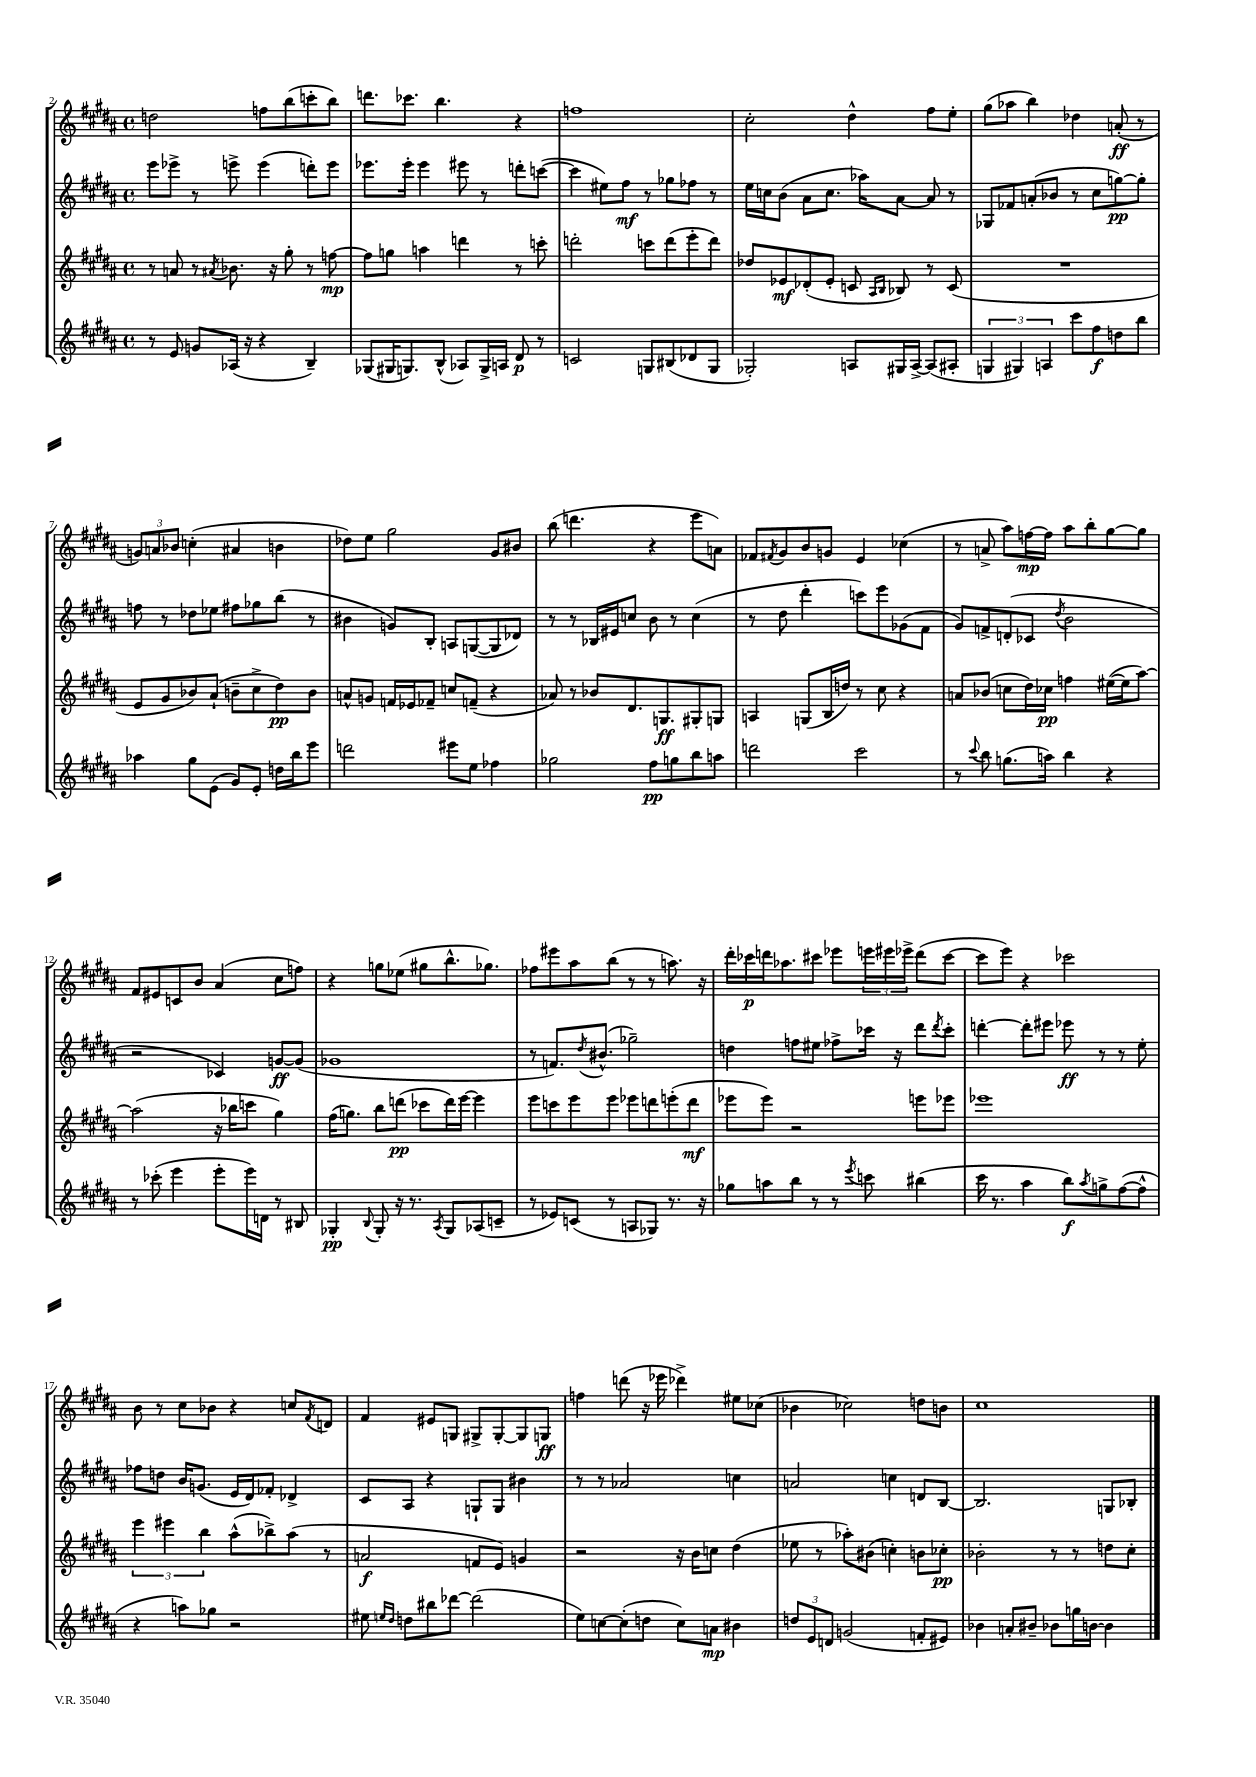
<<
\new StaffGroup <<
\new Staff = "s0" {
    \clef treble \key b \major \defaultTimeSignature \time 4/4
    d''2 f''8 b''8( c'''8-. b''8) |
    d'''8. ces'''8. b''4. r4 |
    f''1 |
    cis''2-. dis''4-^ fis''8 e''8-. |
    gis''8( aes''8 b''4) des''4 a'8-.\ff( r8 |
    \tuplet 3/2 { g'8) a'8 bes'8 } c''4-.( ais'4 b'4 |
    des''8) e''8 gis''2 gis'8 bis'8 |
    b''8( d'''4. r4 e'''8 a'8) |
    fes'8 \acciaccatura { fis'8 } gis'8 b'8 g'8 e'4 ces''4( |
    r8 a'8-> ais''8) f''16~\mp f''16 ais''8 b''8-. gis''8~ gis''8 |
    fis'8 eis'8 c'8 b'8 ais'4( cis''8 f''8) |
    r4 g''8 ees''8( gis''8 b''8.-^ ges''8.) |
    fes''8 eis'''8 ais''8 b''8( r8 r8 a''8.) r16 |
    dis'''16-. ces'''16\p d'''16 aes''8. cis'''8 ees'''8 \tuplet 3/2 { e'''16 eis'''16 ees'''16-> } d'''8( cis'''8~ |
    cis'''8 e'''8) r4 ces'''2 |
    b'8 r8 cis''8 bes'8 r4 c''8 \acciaccatura { fis'8 } d'8 |
    fis'4 eis'8 g8 gis8-> gis8~-. gis8 g8\ff |
    f''4 d'''8( r16 ees'''16 des'''4->) eis''8 ces''8( |
    bes'4 ces''2) d''8 b'8 |
    cis''1 \bar "|." |
}
\new Staff = "s1" {
    \clef treble \key b \major \defaultTimeSignature \time 4/4
    e'''8 ees'''8-> r8 e'''8-> e'''4( d'''8-.) e'''8 |
    ees'''8. ees'''16-. ees'''4 eis'''8 r8 d'''8-. c'''8~( |
    c'''4 eis''8) fis''8\mf r8 ges''8 fes''8 r8 |
    e''16 c''16 b'8( ais'8 c''8. aes''16) ais'8~ ais'8 r8 |
    ges8 fes'8 a'8-.( bes'8 r8 cis''8 g''8~\pp) g''8-. |
    f''8 r8 des''8 ees''8 fis''8 ges''8 b''8( r8 |
    bis'4 g'8) b8-. a8 g8~( g8 des'8) |
    r8 r8 bes16 eis'16 c''8 b'8 r8 c''4( |
    r8 dis''8 dis'''4-. c'''8) e'''8 ges'8( fis'8 |
    gis'8) f'8-> d'8-.( ces'8 \acciaccatura { dis''8 } b'2 |
    r2 ces'4) g'8~\ff g'8( |
    ges'1 |
    r8 f'8.) \acciaccatura { dis''8 } bis'8.-^( ges''2--) |
    d''4 f''8 eis''8 fes''8-> ces'''16 r16 dis'''8 \acciaccatura { dis'''8 } ces'''8-. |
    d'''4~-. d'''8-. eis'''8 ees'''8\ff r8 r8 e''8-. |
    fes''8 d''8 b'16 g'8.( e'16 dis'16) fes'8-. des'4-> |
    cis'8 ais8 r4 g8-! g8 bis'4 |
    r8 r8 aes'2 c''4 |
    a'2 c''4 d'8 b8~ |
    b2. g8 bes8-. \bar "|." |
}
\new Staff = "s2" {
    \clef treble \key b \major \defaultTimeSignature \time 4/4
    r8 a'8 r8 \acciaccatura { ais'8 } bes'8. r16 gis''8-. r8 f''8~\mp |
    f''8 g''8 a''4 d'''4 r8 c'''8-. |
    d'''2-. c'''8 d'''8( e'''8-. d'''8) |
    des''8 ees'8\mf des'8-.( ees'8-. c'8 \grace { ais16 b16 } bes8) r8 c'8( |
    R1 |
    e'8 gis'8 bes'8) ais'8-!( b'8-- cis''8-> dis''8\pp) b'8 |
    a'8-^ g'8 f'16 ees'16 fes'8-- c''8 f'8--( r4 |
    aes'8) r8 bes'8 dis'8. g8.\ff gis8-. g8 |
    a4 g8( b16 d''16) r8 cis''8 r4 |
    a'8 bes'8( c''8 dis''16) ces''16\pp f''4 eis''16~( eis''16 ais''8~) |
    ais''2( r16 bes''16 c'''8 gis''4) |
    fis''16( g''8.) b''8 d'''8\pp( ces'''8 d'''16) e'''16~ e'''4 |
    e'''8 c'''8 e'''8 e'''8 ees'''8 d'''8 e'''8-.( d'''8\mf |
    ees'''8 ees'''8) r2 e'''8 ees'''8 |
    ees'''1 |
    \tuplet 3/2 { e'''4 eis'''4 b''4 } ais''8-^( bes''8->) ais''8( r8 |
    a'2\f f'8 e'8) g'4 |
    r2 r16 b'16 c''8 dis''4( |
    ees''8 r8 aes''8-.) bis'8( c''4-.) b'8 ces''8-.\pp |
    bes'2-. r8 r8 d''8 cis''8-. \bar "|." |
}
\new Staff = "s3" {
    \clef treble \key b \major \defaultTimeSignature \time 4/4
    r8 e'8 g'8 aes16( r16 r4 b4--) |
    ges8( gis16 g8.) b8-^( aes8) g16-> a16 dis'8\p r8 |
    c'2 g8 bis8( des'8 g8 |
    ges2-.) a8 gis16 a16~-> a8( ais8-. |
    \tuplet 3/2 { g4 gis4) a4 } cis'''8 fis''8\f d''8 b''8 |
    aes''4 gis''8 e'8( gis'8) e'8-. d''16 b''16 e'''8 |
    d'''2 eis'''8 e''8 fes''4 |
    ges''2 fis''8\pp g''8 b''8 a''8 |
    d'''2 cis'''2 |
    r8 \appoggiatura { cis'''8 } b''8 g''8.( a''16) b''4 r4 |
    r8 ces'''8-.( e'''4 e'''8-. e'''16) d'16 r8 bis8 |
    ges4-.\pp \appoggiatura { b8 } ges8-. r16 r8. \acciaccatura { ais8 } ges8 aes8( c'8-- |
    r8 ees'8) c'8( r8 a8 ges8) r8. r16 |
    ges''8 a''8 b''8 r8 r8 \acciaccatura { e'''8 } c'''8 bis''4( |
    cis'''16 r8. ais''4 b''8\f) \acciaccatura { ais''8 } g''8-> fis''8~( fis''8-^ |
    r4 a''8) ges''8 r2 |
    eis''8 \grace { e''16 dis''16 } d''8 bis''8 des'''8~ des'''2( |
    e''8) c''8~ c''8-.( d''8 c''8) a'8\mp bis'4 |
    \tuplet 3/2 { d''8 e'8 d'8 } g'2( f'8-. eis'8) |
    bes'4 a'8-. bis'8-- bes'8 g''16 b'16~ b'4 \bar "|." |
}
>>
>>
\layout { \context { \Score currentBarNumber = #2 } }
